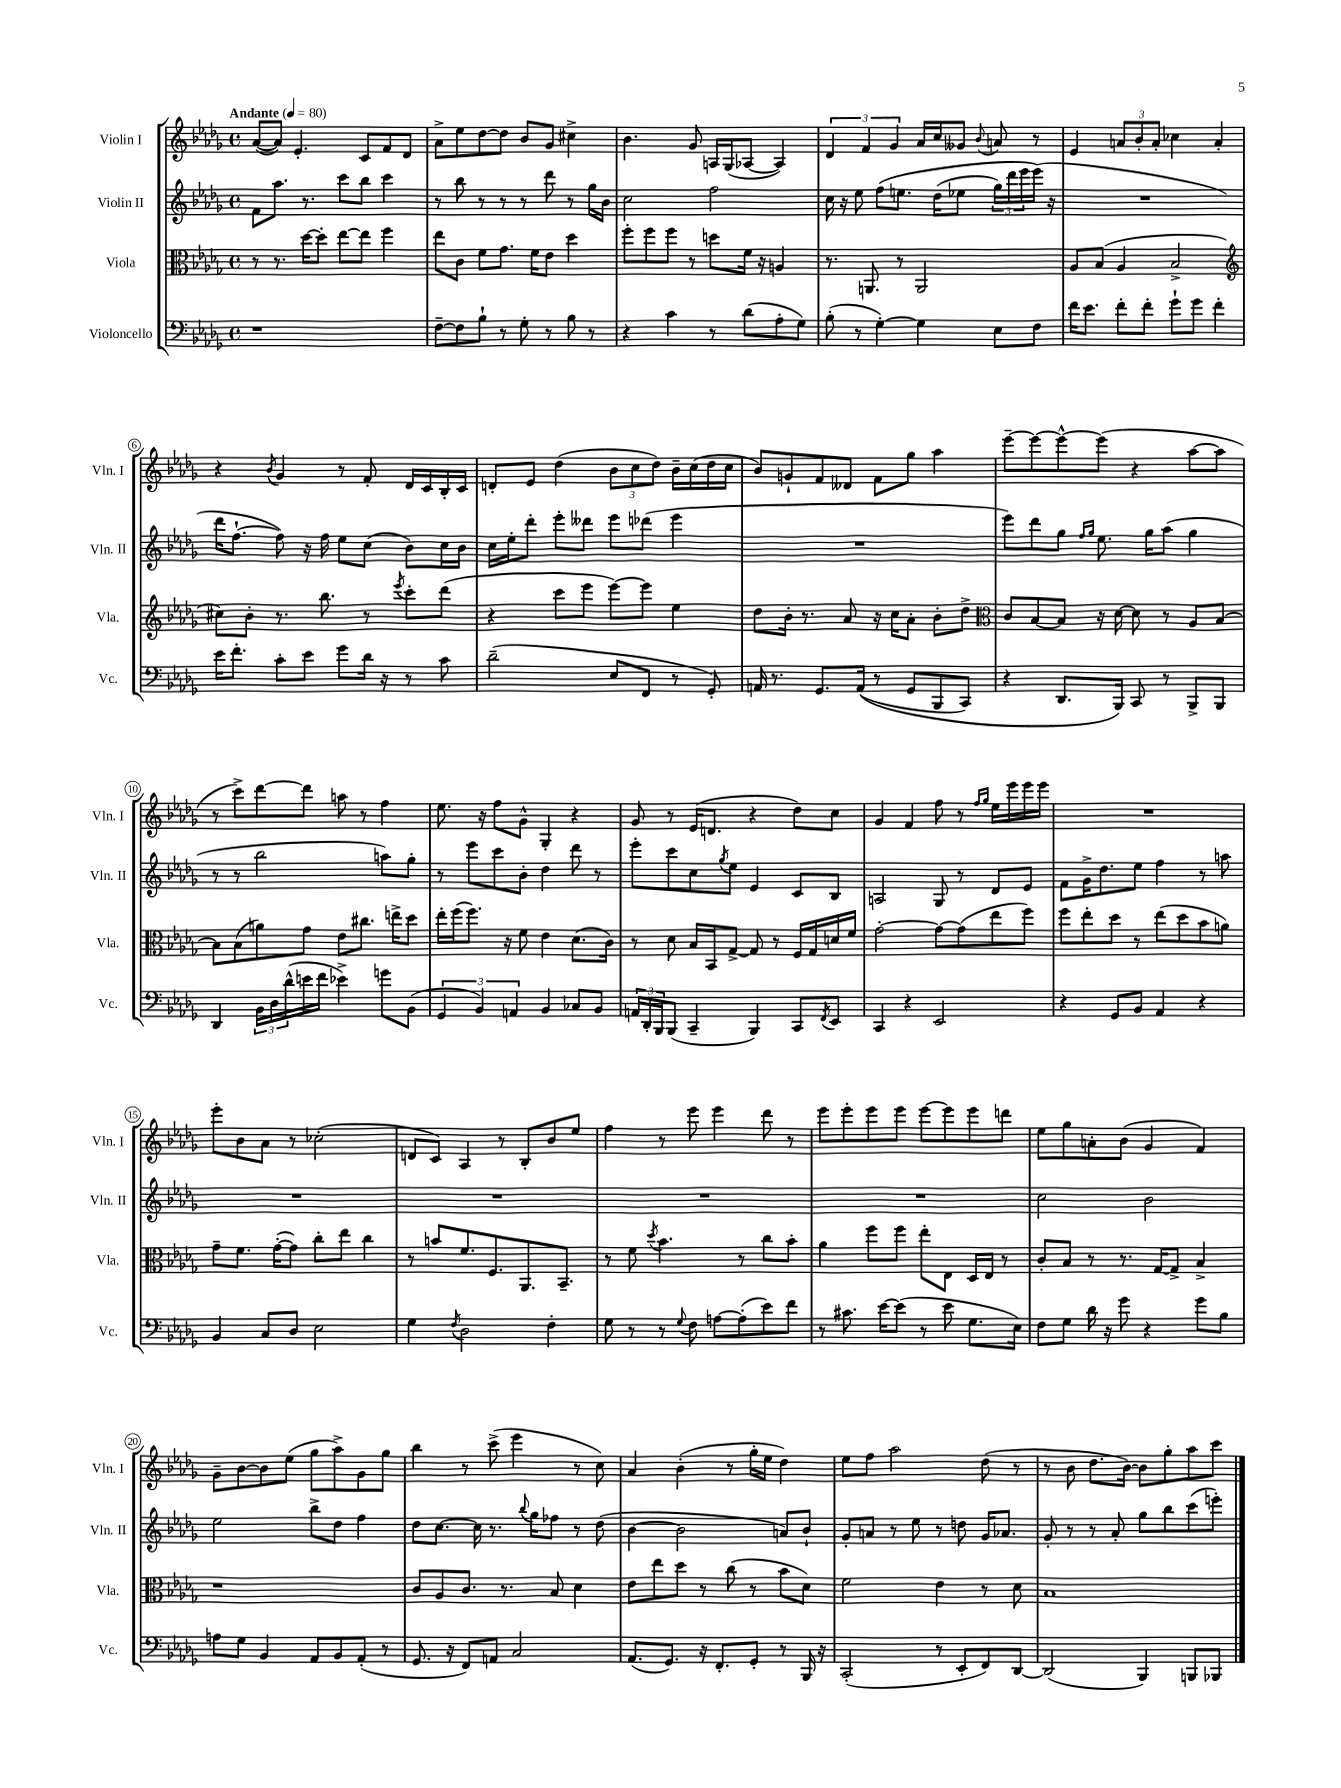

**kern	**kern	**kern	**kern
*staff4	*staff3	*staff2	*staff1
*clefF4	*clefC3	*clefG2	*clefG2
*k[b-e-a-d-g-]	*k[b-e-a-d-g-]	*k[b-e-a-d-g-]	*k[b-e-a-d-g-]
*M4/4	*M4/4	*M4/4	*M4/4
*met(c)	*met(c)	*met(c)	*met(c)
*MM80	*MM80	*MM80	*MM80
1r	8r	8f	([8a-
.	8.r	8.aa-	8a-])
.	.	.	4.e-'
.	[16dd-	8.r	.
.	8dd-']	.	.
.	[8ee-	8ccc	.
.	8ee-]	8bb-	8c
.	4ff	4ccc	8f
.	.	.	8d-
=	=	=	=
[8F~	8ee-	8r	8a-^
8F]	8c	8bb-	8ee-
8B-`	8f	8r	[8dd-
8r	8.g-	8r	8dd-]
8G-'	.	8r	8b-
.	16f	.	.
8r	8e-	8ddd-	8g-
8B-	4dd-	8r	4cc#^
8r	.	16gg-	.
.	.	16b-	.
=	=	=	=
4r	8ff'	2cc	4.b-
.	8ff	.	.
4c	8ff	.	.
.	8r	.	8g-
8r	8dd	2ff	16A
.	.	.	(16G-
(8d-	16f	.	[8A-
.	16r	.	.
8A-'	4A	.	4A-])
8G-)	.	.	.
=	=	=	=
(8B-'	8.r	16cc	6d-
.	.	16r	.
8r	.	8ee-	.
.	.	.	6f
.	8.AA	.	.
[4G-')	.	&(8ff	.
.	.	.	6g-
.	8r	8.ee	.
4G-]	2AA	.	16a-
.	.	(16dd-	16cc
.	.	8ee-	8g--
.	.	.	8qqb-
8E-	.	24gg-)	8a
.	.	24ddd-	.
.	.	24eee-	.
8F	.	(16eee-&)	8r
.	.	16r	.
=	=	=	=
16f	8A-	1r	4e-
8.e-	.	.	.
.	(8B-	.	.
8f'	4A-	.	12a
.	.	.	12b-'
8f'	.	.	.
.	.	.	12a'
8g-`	2B-^	.	4cc-
8g-	.	.	.
4f'	.	.	4a'
=	=	=	=
*	*clefG2	*	*
16e-	8cc#)	16ddd-	4r
8.f'	.	[8.ff`	.
.	8b-'	.	.
.	.	.	8qb-
8c'	8.r	8ff])	4g-
8e-	.	16r	.
.	8.bb-	16ff	.
8g-	.	8ee-	8r
16d-	8r	(8cc	8f'
16r	.	.	.
.	8qeee-	.	.
8r	8ccc'	8b-)	16d-
.	.	.	16c
8c	(8ddd-	16cc	16B-'
.	.	16b-	16c
=	=	=	=
(2d-~	4r	16cc	8d'
.	.	16ee-'	.
.	.	8ddd-'	8e-
.	8ccc	8eee-'	(4dd-
.	8eee-	8ddd--	.
8E-	[8eee-)	8eee-	12b-
.	.	.	12cc
8FF	8eee-]	(8ddd-	.
.	.	.	12dd-)
8r	4ee-	4eee-	16b-~
.	.	.	(16cc
8GG-')	.	.	16dd-
.	.	.	16cc
=	=	=	=
16AA	8dd-	1r	8b-)
8.r	.	.	.
.	16b-'	.	8g`
.	8.r	.	.
8.GG-	.	.	8f
.	8a-	.	8d--
&((16AA	.	.	.
8r	16r	.	8f
.	16cc	.	.
8GG-	8a-'	.	8gg-
8BBB-	8b-'	.	4aa-
8CC)	8dd-^	.	.
=	=	=	=
*	*clefC3	*	*
4r	8c	8eee-)	[8eee-~
.	[8B-	8ddd-	8eee-_
8.DD-	8B-]	8gg-	8eee-^^_
.	.	16qqff	.
.	.	16qqgg-	.
.	16r	8.ee-	(8eee-]
16BBB-&)	[16d-	.	.
8CC	8d-]	.	4r
.	.	16gg-	.
8r	8r	(8aa-	.
8BBB-^	8A-	4gg-	[8aa-
8BBB-	[8B-	.	8aa-]
=	=	=	=
4DD-	8B-]	8r	8r
.	(8B-	8r	8ccc^)
24BB-	8a)	2bb-	[8ddd-
24D-	.	.	.
(24d-^^	.	.	.
16e	8g-	.	8ddd-]
16f	.	.	.
4e-^)	8e-	.	8aa
.	8.cc#	.	8r
8g	.	8aa)	4ff
.	16ee^	.	.
(8BB-	8dd-	8gg-'	.
=	=	=	=
6GG-	16ee-'	8r	8.ee-
.	(16ff	.	.
.	8.ff)	8eee-	.
6BB-)	.	.	.
.	.	.	16r
.	.	8ccc	8ff
.	16r	.	.
6AA	.	.	.
.	8f	8b-'	8g-^^
4BB-	4e-	4dd-	4G-'
8C-	(8.d-	8ddd-	4r
8BB-	.	8r	.
.	16c)	.	.
=	=	=	=
24AA	8r	8eee-'	8g-
24DD-'	.	.	.
24BBB-	.	.	.
(8BBB-	8d-	8ccc	8r
4CC~	16B-	8cc	(16e-
.	16BB-	.	8.d
.	.	8qgg-	.
.	[8G-^	8ee-	.
4BBB-)	8G-]	4e-	4r
.	8r	.	.
8CC	16F	8c	8dd-)
.	16G-	.	.
8qFF	.	.	.
8EE-	16d	8B-	8cc
.	16f	.	.
=	=	=	=
4CC	[2g-'	2A	4g-
4r	.	.	4f
2EE-	8g-_	8G-	8ff
.	(8g-]	8r	8r
.	.	.	16qqff
.	.	.	16qqgg-
.	8ee-	8d-	16ee-
.	.	.	16eee-
.	8ff)	8e-	16eee-
.	.	.	16eee-
=	=	=	=
4r	8ff	8f	1r
.	8ee-'	16g-^	.
.	.	8.dd-	.
8GG-	8dd-	.	.
8BB-	8r	8ee-	.
4AA-	(8ee-	4ff	.
.	8dd-	.	.
4r	8b-	8r	.
.	8a)	8aa	.
=	=	=	=
4BB-	8g-~	1r	8eee-'
.	8.f	.	8b-
8C	.	.	8a-
.	([16g-'	.	.
8D-	8g-])	.	8r
2E-	8cc'	.	(2cc-'
.	8ee-	.	.
.	4cc	.	.
=	=	=	=
4G-	8r	1r	8d
.	8b	.	8c)
8qF	.	.	.
2D-	8.f	.	4A-
.	8.F	.	.
.	.	.	8r
.	8.AA-	.	8B-'
4F'	.	.	8b-
.	8.BB-~	.	.
.	.	.	8ee-
=	=	=	=
8G-	8r	1r	4ff
8r	8f	.	.
.	8qdd-	.	.
8r	4.b-	.	8r
8qqG-	.	.	.
8F	.	.	8eee-
[8A	.	.	4eee-
(8A']	8r	.	.
8e-)	8cc	.	8ddd-
8f	8b-'	.	8r
=	=	=	=
8r	4a-	1r	8eee-
8.c#	.	.	8eee-'
.	8ff	.	8eee-
[16e-	.	.	.
(8e-]	8ff	.	8eee-
8r	8ee-'	.	[8eee-
8e-	8E-	.	8eee-]
8.G-	16D-	.	8eee-
.	16E-	.	.
.	8r	.	8ddd
16E-)	.	.	.
=	=	=	=
8F	8c'	2cc	8ee-
8G-	8B-	.	8gg-
16d-	8r	.	8a'
16r	.	.	.
8g-	8.r	.	(8b-
4r	.	2b-	4g-
.	[16G-	.	.
.	8G-^]	.	.
8g-	4B-^	.	4f)
8B-	.	.	.
=	=	=	=
8A	1r	2ee-	8g-~
8G-	.	.	[8b-
4BB-	.	.	8b-]
.	.	.	(8ee-
8AA-	.	8bb-^	8gg-
8BB-	.	8dd-	8aa-^)
(8AA-'	.	4ff	8g-
8r	.	.	8gg-
=	=	=	=
8.GG-	8c	8dd-	4bb-
.	8A-	[8.cc	.
16r	.	.	.
8FF)	8.c	.	8r
.	.	16cc]	.
8AA	.	8.r	(8ccc^
.	8.r	.	.
2C	.	.	4eee-
.	.	8qqbb-	.
.	.	16gg-	.
.	8B-	8ff-	.
.	4d-	8r	8r
.	.	(8dd-	8cc)
=	=	=	=
(8.AA-	8e-	[4b-	4a-
.	8ee-	.	.
8.GG-)	.	.	.
.	8dd-	2b-]	(4b-'
16r	8r	.	.
8.FF'	.	.	.
.	(8cc	.	8r
8GG-'	8r	.	16gg-'
.	.	.	16ee-
8r	8b-	8a)	4dd-)
16BBB-	8d-)	8b-`	.
16r	.	.	.
=	=	=	=
(2CC'	2f	8g-'	8ee-
.	.	8a	8ff
.	.	8r	2aa-
.	.	8ee-	.
8r	4e-	8r	.
8EE-'	.	8dd	.
8FF)	8r	16g-	(8dd-
.	.	8.a-	.
[8DD-	8d-	.	8r
=	=	=	=
(2DD-]	1B-	8g-'	8r
.	.	8r	8b-
.	.	8r	8.dd-
.	.	8a-'	.
.	.	.	[16b-)
4BBB-)	.	8gg-	8b-]
.	.	8bb-	8gg-'
8BBB	.	(8ccc	8aa-
8BBB-	.	8eee')	8ccc
==	==	==	==
*-	*-	*-	*-
